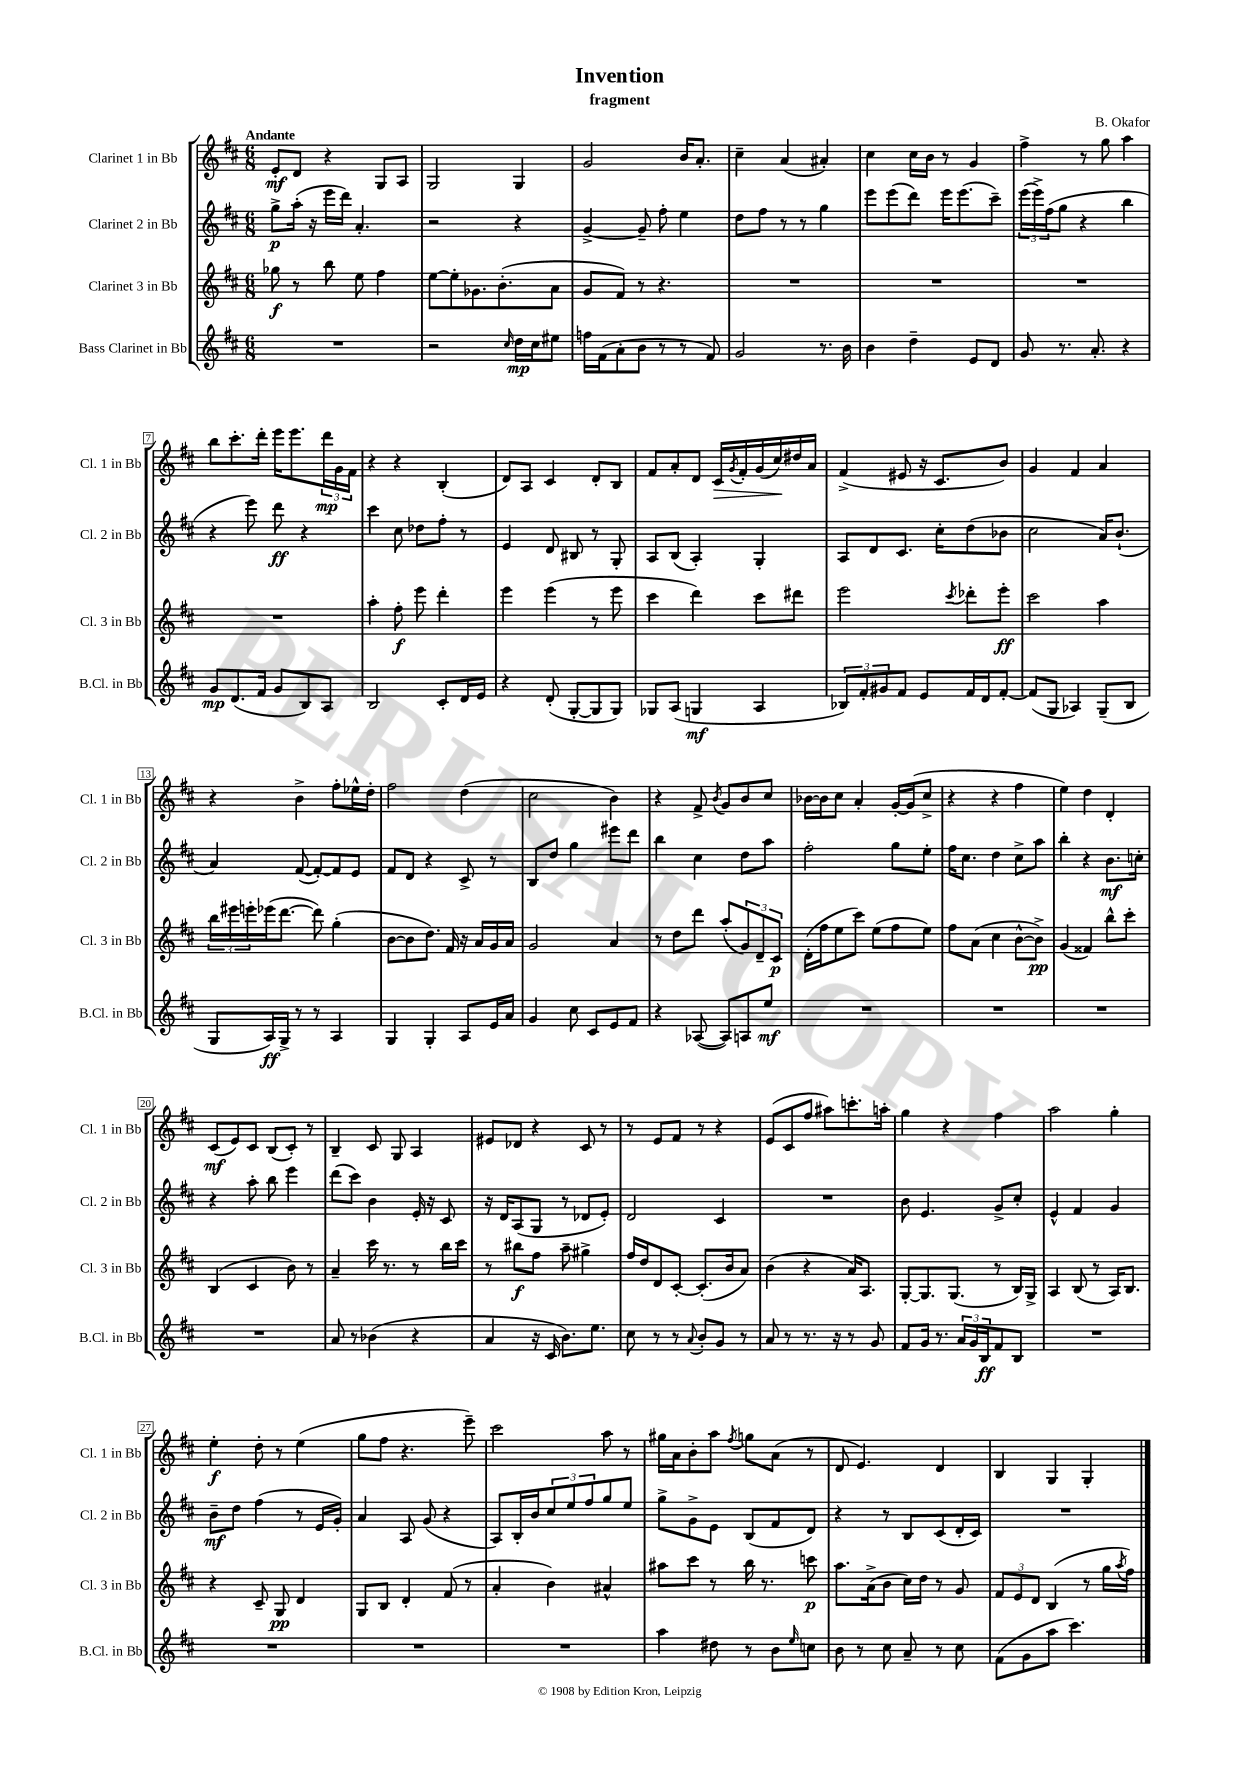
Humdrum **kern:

**kern	**kern	**kern	**kern
*staff4	*staff3	*staff2	*staff1
*clefG2	*clefG2	*clefG2	*clefG2
*k[f#c#]	*k[f#c#]	*k[f#c#]	*k[f#c#]
*M6/8	*M6/8	*M6/8	*M6/8
2.r	8gg-	8gg^	8e'
.	8r	(16aa'	8d
.	.	16r	.
.	8bb	16eee	4r
.	.	16ddd)	.
.	8ee	4.a'	.
.	4ff#	.	8G
.	.	.	8A
=	=	=	=
2r	[8ee	2r	2G
.	8ee']	.	.
.	8.g-	.	.
.	(8.b'	.	.
16qqcc#	.	.	.
16dd	.	4r	4G
16cc#	.	.	.
8ee#	8a	.	.
=	=	=	=
16ff	8g	[4g^	2g
(16f#	.	.	.
8a'	8f#)	.	.
8b	8r	8g~]	.
8r	4.r	8ff#'	.
8r	.	4ee	16b
.	.	.	8.a'
8f#)	.	.	.
=	=	=	=
2g	2.r	8dd	4cc#~
.	.	8ff#	.
.	.	8r	(4a
.	.	8r	.
8.r	.	4gg	4a#')
16b	.	.	.
=	=	=	=
4b	2.r	8eee	4cc#
.	.	(8eee	.
4dd~	.	8ddd)	16cc#
.	.	.	16b
.	.	16eee	8r
.	.	(8.eee	.
8e	.	.	4g
8d	.	8ccc#~)	.
=	=	=	=
8g	2.r	(24eee	4ff#^
.	.	24eee^)	.
.	.	(24ff#	.
8.r	.	8gg	.
.	.	4r	8r
8.a'	.	.	.
.	.	.	8gg
4r	.	4bb	4aa
=	=	=	=
8g	2.r	4r	8bb
(8.d	.	.	8.ccc#'
.	.	8eee)	.
16f#	.	.	16ddd'
8g	.	8ddd	16eee
.	.	.	8.eee
8B)	.	4r	.
8A	.	.	24ddd
.	.	.	24g
.	.	.	24f#
=	=	=	=
2B	4aa'	4ccc#	4r
.	8ff#'	8cc#	4r
.	8eee	8dd-	.
8c#'	4ddd'	8ff#'	(4B'
16d	.	8r	.
16e	.	.	.
=	=	=	=
4r	4eee	4e	8d)
.	.	.	8A
(8d'	(4eee	8d	4c#
[8G'	.	8B#	.
8G]	8r	8r	8d'
8G)	8eee	8G'	8B
=	=	=	=
8G-	4ccc#	8A	8f#
(8A	.	(8B	8a'
4G	4ddd)	4A')	8d
.	.	.	16c#
.	.	.	8qg
.	.	.	16f#'
4A	8ccc#	4G'	(16g
.	.	.	16cc#)
.	8ddd#	.	16dd#
.	.	.	16a
=	=	=	=
12B-)	2eee	8A	(4f#^
12f#'	.	.	.
.	.	8d	.
12g#	.	.	.
8f#	.	8.c#	8e#
8e	.	.	16r
.	.	16cc#'	8.c#
.	8qccc#	.	.
16f#	8ddd-'	(8dd	.
16d	.	.	.
[8f#'	8eee'	8b-	8b)
=	=	=	=
(8f#]	2ccc#	2cc#	4g
8G	.	.	.
4A-)	.	.	4f#
(8G~	4aa	16a)	4a
.	.	(8.b`	.
8B	.	.	.
=	=	=	=
8G	24bb	4a)	4r
.	24eee#	.	.
.	24eee'	.	.
16A)	(16eee-	.	.
16G^	[8.ddd	.	.
8r	.	([8f#	4b^
8r	8ddd])	8f#'_)	.
4A	(4gg'	8f#]	8ff#'
.	.	8e	16ee-^^
.	.	.	16dd'
=	=	=	=
4G	[8b	8f#	2ff#
.	8b]	8d	.
4G'	8.dd)	4r	.
.	16f#	.	.
8A	16r	8c#^	(4dd
.	16a	.	.
16e	16g	8r	.
16a	16a	.	.
=	=	=	=
4g	2g	8B	2cc#
.	.	8dd	.
8cc#	.	4gg	.
8c#	.	.	.
8e	4a	8eee#	4b)
8f#	.	8ddd	.
=	=	=	=
4r	8r	4bb	4r
.	8dd	.	.
([8A-	8ddd	4cc#	8f#^
.	.	.	8qb
8A-])	(8aa'	.	8g
8A	12g)	8dd	8b
.	12d~	.	.
8ee	.	8aa	8cc#
.	12c#	.	.
=	=	=	=
2.r	(16d'	2ff#'	[16b-
.	16ff#	.	16b-]
.	8ee	.	8cc#
.	8ccc#)	.	4a'
.	(8ee	.	.
.	8ff#	8gg	[16g'
.	.	.	(16g]
.	8ee)	8ee'	8cc#^
=	=	=	=
2.r	8ff#	16ff#	4r
.	.	8.cc#	.
.	(8a	.	.
.	4cc#	4dd	4r
.	[8b^^	8cc#^	4ff#
.	8b^])	8aa	.
=	=	=	=
2.r	(4g	4bb'	4ee)
.	4f##)	4r	4dd
.	8bb^^	8.b	4d'
.	8ccc#'	.	.
.	.	16cc'	.
=	=	=	=
2.r	(4B	4r	(8c#
.	.	.	8e)
.	4c#	8aa'	8c#
.	.	8bb	(8B
.	8b)	4eee	8c#')
.	8r	.	8r
=	=	=	=
8a	4a~	(8ddd	4B~
8r	.	8ccc#)	.
(4b-	16ccc#	4b	8c#
.	8.r	.	.
.	.	.	8G
4r	8r	16e'	4A
.	.	16r	.
.	16bb	8c#	.
.	16ccc#	.	.
=	=	=	=
4a	8r	16r	8e#
.	.	16d	.
.	8bb#	(8A	8d-
16r	8ff#	8G	4r
16c#	.	.	.
8.b)	8aa~	8r	.
.	4gg#^	8d-	8c#
8.ee	.	.	.
.	.	8e')	8r
=	=	=	=
8cc#	16ff#	2d	8r
.	16dd	.	.
8r	8d	.	8e
8r	[8c#'	.	8f#
8qqa	.	.	.
8b'	(8.c#']	.	8r
8g	.	4c#	4r
.	16b	.	.
8r	8a)	.	.
=	=	=	=
8a	(4b	2.r	(8e
8r	.	.	8c#
8.r	4r	.	8ff#
.	.	.	8aa#)
16r	.	.	.
8r	16a)	.	8.ccc'
.	8.A	.	.
8g	.	.	.
.	.	.	16aa'
=	=	=	=
8f#	[8G'	8b	4gg
16g	8.G]	4.e	.
8.r	.	.	.
.	.	.	4r
.	(8.G	.	.
24a	.	.	.
24g	.	.	.
24B	.	.	.
8f#	8r	8g^	4ff#
8B	16B)	8cc#'	.
.	16G^	.	.
=	=	=	=
2.r	4A	4e^^	2aa
.	(8B	4f#	.
.	8r	.	.
.	16A)	4g	4gg'
.	8.B	.	.
=	=	=	=
2.r	4r	8b~	4ee'
.	.	8dd	.
.	8c#~	(4ff#	8dd'
.	8G	.	8r
.	4d	8r	(4ee
.	.	16e	.
.	.	16g')	.
=	=	=	=
2.r	8G	4a	8gg
.	8B	.	8ff#
.	4d'	8A	4.r
.	.	(8g	.
.	(8f#	4r	.
.	8r	.	8eee~)
=	=	=	=
2.r	4a'	8A)	2ccc#
.	.	16B'	.
.	.	16b	.
.	4b)	12cc#	.
.	.	12ee	.
.	.	12ff#	.
.	4a#^^	8gg	8aa
.	.	8ee	8r
=	=	=	=
4aa	8aa#	8gg^	16gg#
.	.	.	16a
.	8ccc#	8g^	8b'
8dd#	8r	8e	8aa
.	.	.	8qff#
8r	16bb	(8B	8gg
.	8.r	.	.
8b	.	8f#	(8a
16qqee	.	.	.
8cc	8ccc	8d)	8r
=	=	=	=
8b	8.aa	4r	8d
8r	.	.	4.e)
.	(16a^	.	.
8cc#	8b	8r	.
8a~	16cc#)	8B	.
.	16dd	.	.
8r	8r	(8c#	4d
8cc#	8g	16d'	.
.	.	16c#)	.
=	=	=	=
(8f#	12f#	2.r	4B
.	12e	.	.
8g	.	.	.
.	12d	.	.
8aa	(4B	.	4G
4.ccc#)	.	.	.
.	8r	.	4G'
.	16gg	.	.
.	8qaa	.	.
.	16ff#)	.	.
==	==	==	==
*-	*-	*-	*-
